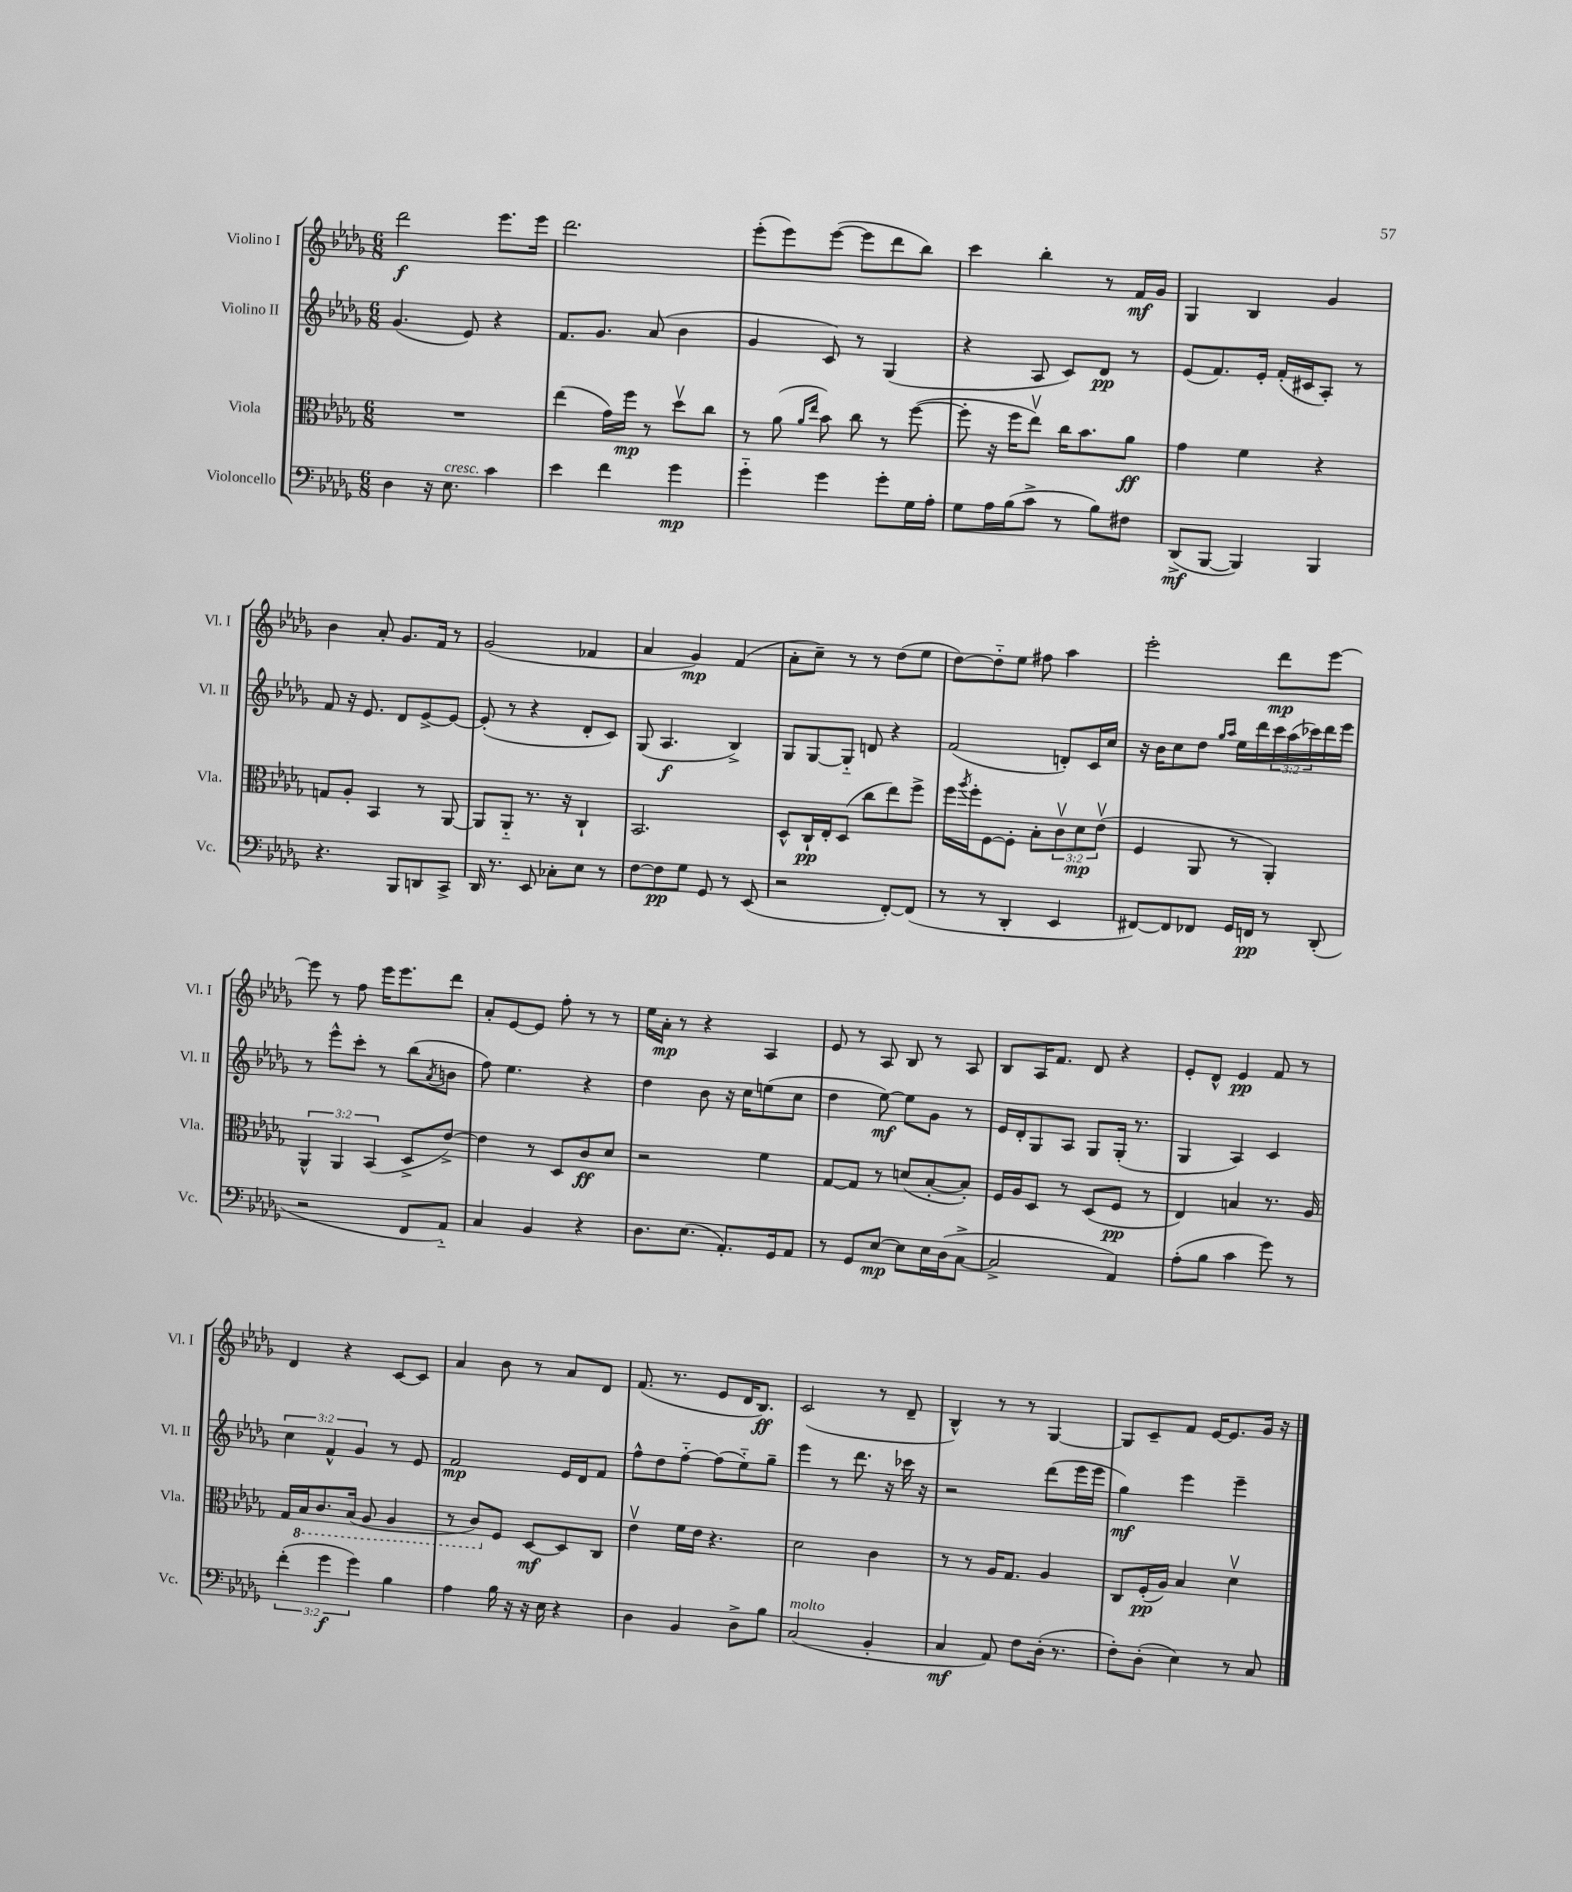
<<
\new StaffGroup <<
\new Staff = "s0" \with { instrumentName = "Violino I" shortInstrumentName = "Vl. I" } {
    \clef treble \key des \major \numericTimeSignature \time 6/8
    des'''2\f ees'''8. ees'''16 |
    des'''2. |
    ees'''8-.( ees'''8) ees'''8~( ees'''8 des'''8 bes''8) |
    c'''4 bes''4-. r8 f'16\mf ges'16 |
    ges4 bes4 ges'4 |
    bes'4 aes'8-. ges'8. f'16 r8 |
    ges'2( fes'4 |
    aes'4 ges'4\mp) f'4( |
    aes'8-. c''8--) r8 r8 des''8( ees''8 |
    des''8~) des''8-_ ees''8 fis''8 aes''4 |
    ees'''2-. des'''8\mp ees'''8~ |
    ees'''8 r8 f''8 ees'''16 ees'''8. des'''8 |
    aes'8-. ees'8~ ees'8 f''8-. r8 r8 |
    ees''16 aes'16-.\mp r8 r4 aes4 |
    ees'8 r8 aes8 bes8 r8 aes8 |
    bes8 aes16 f'8. des'8 r4 |
    ees'8-. des'8-^ ees'4\pp f'8 r8 |
    des'4 r4 c'8~ c'8 |
    aes'4 bes'8 r8 aes'8 des'8 |
    f'8.( r8. ees'8 des'16 bes8.\ff) |
    c'2( r8 des'8-- |
    bes4-^) r8 r8 ges4~ |
    ges8 c'8-- f'8 ees'16~ ees'8. ges'16 r16 \bar "|." |
}
\new Staff = "s1" \with { instrumentName = "Violino II" shortInstrumentName = "Vl. II" } {
    \clef treble \key des \major \numericTimeSignature \time 6/8 \override Staff.TupletNumber.text = #tuplet-number::calc-fraction-text
    ges'4.( ees'8) r4 |
    f'8. ges'8. aes'8( bes'4 |
    ges'4 c'8) r8 ges4( |
    r4 aes8 c'8) des'8\pp r8 |
    ees'8( f'8.) ees'16-. f'16-.( cis'16 aes8-.) r8 |
    f'8 r16 ees'8. des'8 ees'8~-> ees'8~ |
    ees'8-.( r8 r4 des'8-. c'8) |
    ges8( aes4.\f bes4->) |
    ges8 ges8~ ges8-_ d'8 r4 |
    f'2( d'8-.) c'16 c''16 |
    r16 bes'16 c''8 des''8 \grace { ges''16 aes''16 } ees''16 des'''16 \tuplet 3/2 { c'''16 aes''16( ces'''16) } des'''16 ees'''16 |
    r8 ees'''8-^ c'''8-. r8 bes''8( \acciaccatura { aes'8 } b'8 |
    f''8) ees''4. r4 |
    des''4 bes'8 r16 c''16 e''8( c''8 |
    des''4 ees''8~\mf) ees''8 ges'8 r8 |
    ees'16 des'16-. ges8 aes8 ges8 ges16-.( r8. |
    ges4 aes4) c'4 |
    \tuplet 3/2 { c''4 f'4-^ ges'4 } r8 ees'8 |
    f'2\mp ees'16 des'16 f'8 |
    f''8-^ des''8 f''8~-_ f''8( ees''8-_) ges''8-- |
    ees'''4 r8 des'''8. r16 ces'''16 r16 |
    r2 des'''8( ees'''16 ees'''16 |
    ges''4\mf) ees'''4 ees'''4-- \bar "|." |
}
\new Staff = "s2" \with { instrumentName = "Viola" shortInstrumentName = "Vla." } {
    \clef alto \key des \major \numericTimeSignature \time 6/8 \override Staff.TupletNumber.text = #tuplet-number::calc-fraction-text
    R2. |
    ees''4( ges'16) f''16\mp r8 des''8\upbow c''8 |
    r8 aes'8( \grace { aes'16 ees''16 } bes'8) c''8 r8 f''8~( |
    f''8-. r16 f''16 ees''8\upbow) c''16 bes'8. aes'8\ff |
    ges'4 f'4 r4 |
    g8 aes8-. bes,4 r8 aes,8~ |
    aes,8 aes,8-_ r8. r16 c4-! |
    bes,2. |
    des8-^ c16-!\pp ees16-. des8( c''8 ees''8) f''8-> |
    f''16 \acciaccatura { aes''8 } f''16-. f8~ f8-. bes8-. \tuplet 3/2 { c'8\upbow des'8\mp ees'8\upbow( } |
    f4 aes,8 r8 aes,4-.) |
    \tuplet 3/2 { aes,4-^ aes,4 bes,4( } des8-> ees'8~->) |
    ees'4 r8 des8 c'8\ff des'8 |
    r2 f'4 |
    ges8~ ges8 r8 d'8( bes8~-. bes8-.) |
    f16 aes16 des8 r8 des8( f8\pp r8 |
    ees4) b4 r8. aes16 |
    ges16 \ottava #-1 bes,16 c8. bes,16( aes,8 aes,4 |
    r8 c8) \ottava #0 f8 des8~\mf des8 c8 |
    ees'4\upbow f'16 ees'16 r4. |
    des'2 c'4 |
    r8 r8 aes16 ges8. aes4 |
    c8 f16-.\pp( aes16) bes4 des'4\upbow \bar "|." |
}
\new Staff = "s3" \with { instrumentName = "Violoncello" shortInstrumentName = "Vc." } {
    \clef bass \key des \major \numericTimeSignature \time 6/8 \override Staff.TupletNumber.text = #tuplet-number::calc-fraction-text
    des4 r16 ees8.^\markup { \italic "cresc." } c'4 |
    ees'4 f'4 ges'4\mp |
    ges'4-_ ges'4 ges'8-. ges16 aes16-. |
    ges8 aes16 bes16( c'8-> r8 bes8) fis8 |
    des,8->\mf( bes,,8~ bes,,4) bes,,4 |
    r4. bes,,8 d,8 c,8-> |
    des,16 r8. ees,8 ces8-. ees8 r8 |
    f8~ f8\pp ges8 ges,8 r8 ees,8( |
    r2 f,8~-.) f,8( |
    r8 r8 des,4-. ees,4 |
    fis,8~) fis,8 fes,8 ges,16 f,16\pp r8 des,8-.( |
    r2 f,8 aes,8-_) |
    c4 bes,4 r4 |
    des8. ees8.( aes,8.-.) ges,16 aes,8 |
    r8 ges,8 ees8~\mp ees8 ees16 des16( c8~-> |
    c2-> aes,4) |
    aes8-.( bes8 c'4 ges'8) r8 |
    \tuplet 3/2 { f'4-.( ges'4\f ges'4) } bes4 |
    aes4 bes16 r16 r16 ees16 r4 |
    des4 bes,4 des8-> bes8 |
    c2^\markup { \italic "molto" }( bes,4-. |
    c4\mf aes,8) f8 des16-.( r8. |
    f8-.) des8-.( ees4) r8 c8 \bar "|." |
}
>>
>>
\layout { \context { \Score \remove "Bar_number_engraver" } }
